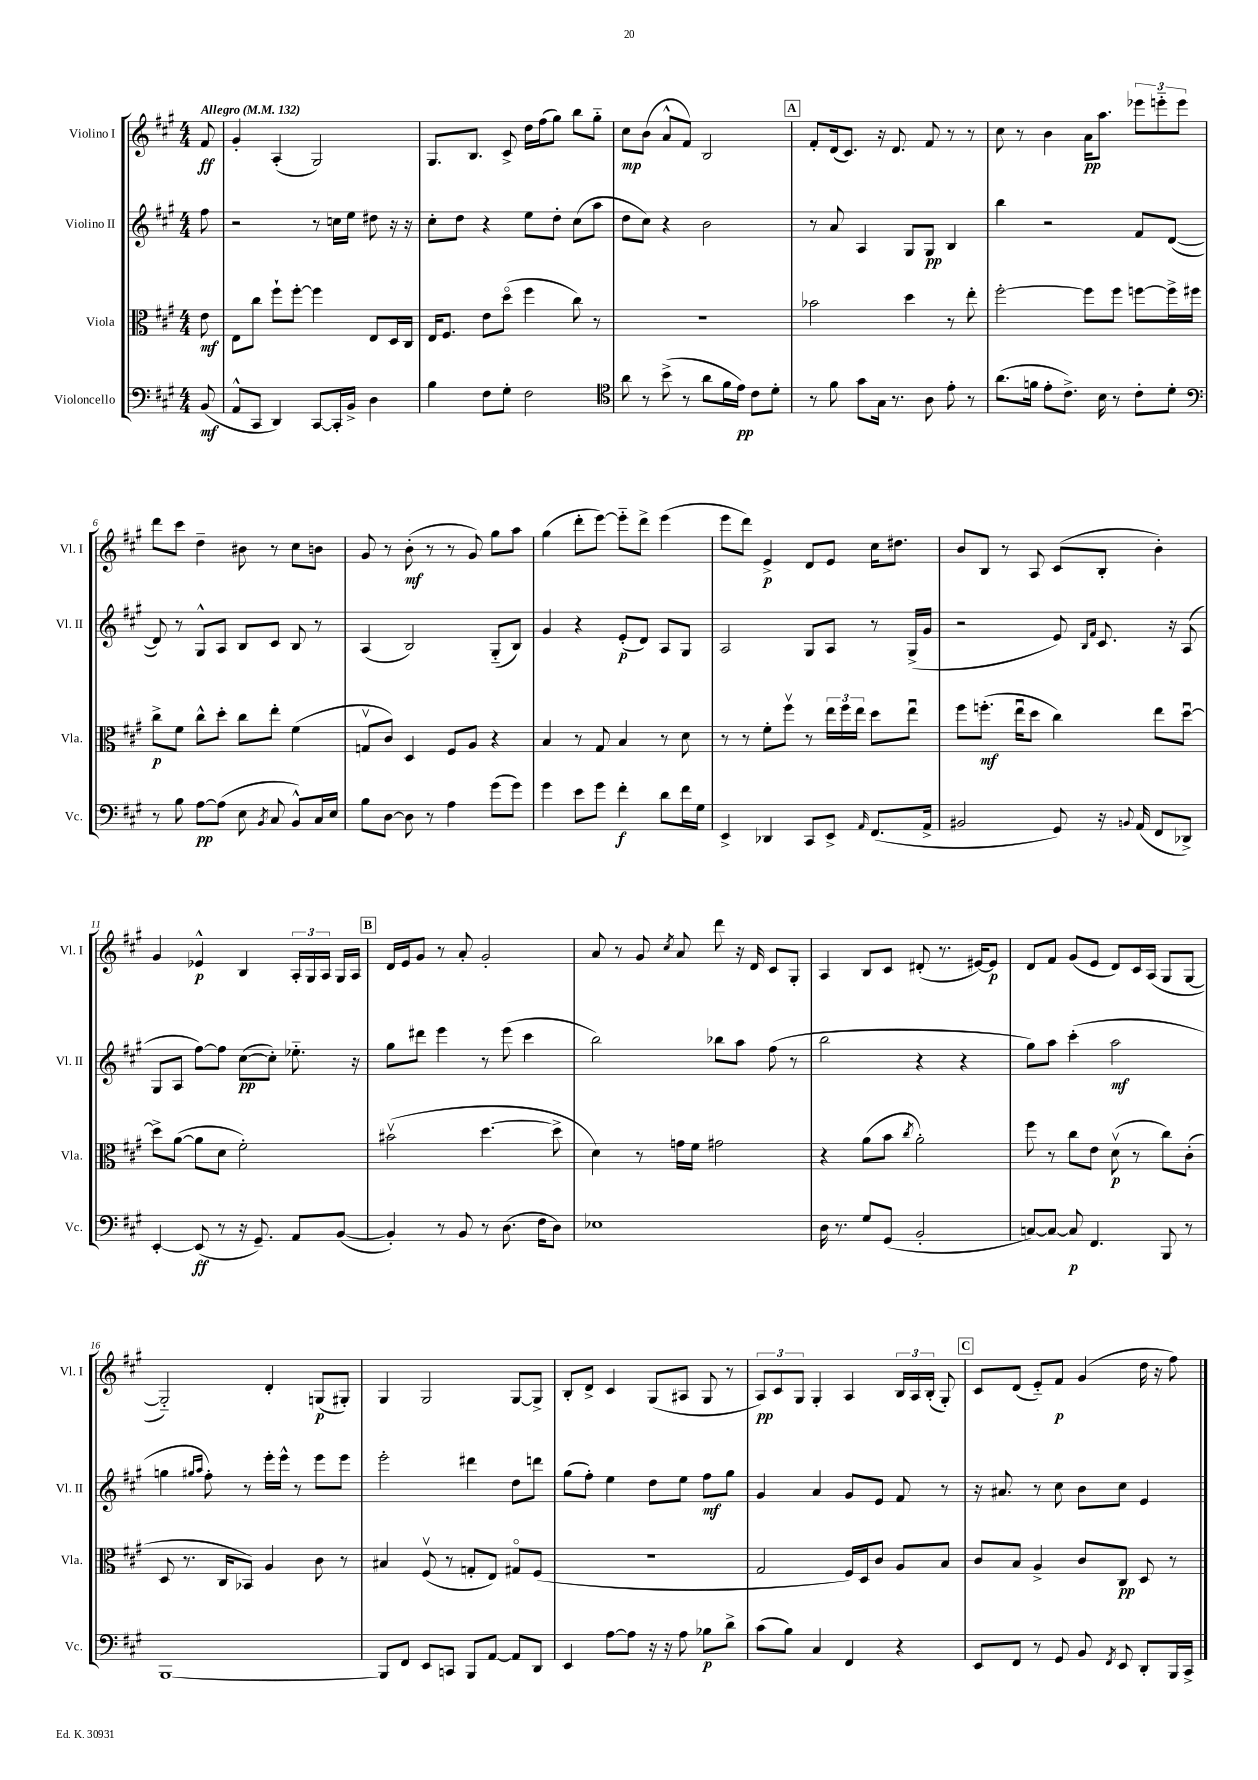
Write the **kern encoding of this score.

**kern	**dynam	**kern	**dynam	**kern	**dynam	**kern	**dynam
*part4	*part4	*part3	*part3	*part2	*part2	*part1	*part1
*staff4	*staff4	*staff3	*staff3	*staff2	*staff2	*staff1	*staff1
*I"Violoncello	*	*I"Viola	*	*I"Violino II	*	*I"Violino I	*
*I'Vc.	*	*I'Vla.	*	*I'Vl. II	*	*I'Vl. I	*
*clefF4	*	*clefC3	*	*clefG2	*	*clefG2	*
*k[f#c#g#]	*	*k[f#c#g#]	*	*k[f#c#g#]	*	*k[f#c#g#]	*
*M4/4	*	*M4/4	*	*M4/4	*	*M4/4	*
*MM132	*	*MM132	*	*MM132	*	*MM132	*
=	=	=	=	=	=	=	=
!	!	!	!	!	!	!LO:TX:a:B:t=Allegro	!
(8BB/	mf	8e\	mf	8ff#\	.	8f#/	ff
=1	=1	=1	=1	=1	=1	=1	=1
8AA^^/L	.	8E\L	.	2r	.	4g#'/	.
8CC#/J	.	8cc#\J	.	.	.	.	.
4DD/)	.	8ff#`\L	.	.	.	(4A'/	.
.	.	[8ff#'\J	.	.	.	.	.
[8CC#/L	.	4ff#\]	.	8r	.	2G#/)	.
16CC#'/L]	.	.	.	16ccn\LL	.	.	.
16BB^/JJ	.	.	.	16ee\JJ	.	.	.
4D\	.	8E/L	.	8dd#X\	.	.	.
.	.	16D/L	.	16r	.	.	.
.	.	16C#/JJ	.	16r	.	.	.
=2	=2	=2	=2	=2	=2	=2	=2
4B\	.	16E/KL	.	8cc#'\L	.	8.G#/L	.
.	.	8.F#/J	.	.	.	.	.
.	.	.	.	8dd\J	.	.	.
.	.	.	.	.	.	8.B/J	.
8F#\L	.	8e\L	.	4r	.	.	.
8G#'\J	.	(8dd\J	.	.	.	8c#^/	.
2F#\	.	4ff#\	.	8ee\L	.	16dd\LL	.
.	.	.	.	.	.	(16ff#\J	.
.	.	.	.	8dd'\J	.	8gg#\J)	.
.	.	8cc#\)	.	(8cc#\L	.	8bb\L	.
.	.	8r	.	8aa\J	.	8gg#\J	.
=3	=3	=3	=3	=3	=3	=3	=3
*clefC4	*	*	*	*	*	*	*
8a\	.	1r	.	8dd\L	.	8cc#\L	mp
8r	.	.	.	8cc#\J)	.	(8b\J	.
(8b^\	.	.	.	4r	.	8a^^/L	.
8r	.	.	.	.	.	8f#/J)	.
8a\L	.	.	.	2b\	.	2B/	.
16f#\L	.	.	.	.	.	.	.
16e\JJ)	pp	.	.	.	.	.	.
8c#\L	.	.	.	.	.	.	.
8d'\J	.	.	.	.	.	.	.
!!LO:REH:place=s1:t=A
=4	=4	=4	=4	=4	=4	=4	=4
8r	.	2b-X\	.	8r	.	8f#'/L	.
8f#\	.	.	.	8a/	.	(16d/k	.
.	.	.	.	.	.	8.c#/J)	.
8g#\L	.	.	.	4A/	.	.	.
16G#\Jk	.	.	.	.	.	16r	.
8.r	.	.	.	.	.	8.d/	.
.	.	4dd\	.	8G#/L	.	.	.
8A\	.	.	.	8G#/J	pp	8f#/	.
8e'\	.	8r	.	4B/	.	8r	.
8r	.	8ee'\	.	.	.	8r	.
=5	=5	=5	=5	=5	=5	=5	=5
(8.a\L	.	[2ff#'\	.	4bb\	.	8cc#\	.
.	.	.	.	.	.	8r	.
16fn\Jk	.	.	.	.	.	.	.
8e'\L	.	.	.	2r	.	4b\	.
8.c#^\J)	.	.	.	.	.	.	.
.	.	8ff#\L]	.	.	.	16a\KL	pp
16B\	.	.	.	.	.	8.aa\J	.
8r	.	8ff#\J	.	.	.	.	.
8c#'\L	.	[8ffn\L	.	8f#/L	.	12eee-X\L	.
.	.	.	.	.	.	12eeen\	.
8d'\J	.	16ff^\L]	.	([8d/J	.	.	.
.	.	.	.	.	.	12eee\J	.
.	.	16ff#X\JJ	.	.	.	.	.
!!LO:LB:g=z
=6	=6	=6	=6	=6	=6	=6	=6
*clefF4	*	*	*	*	*	*	*
8r	.	8cc#^\L	p	8d/])	.	8ddd\L	.
8B\	.	8f#\J	.	8r	.	8ccc#\J	.
[8A\L	pp	8cc#^^\L	.	8G#^^/L	.	4dd~\	.
(8A\J]	.	8dd'\J	.	8A/J	.	.	.
8E\	.	8cc#\L	.	8B/L	.	8b#X\	.
8qBB/	.	.	.	.	.	.	.
8C#/	.	8ee'\J	.	8c#/J	.	8r	.
8BB^^/L)	.	(4f#\	.	8B/	.	8cc#\L	.
16C#/L	.	.	.	8r	.	8bn\J	.
16E/JJ	.	.	.	.	.	.	.
=7	=7	=7	=7	=7	=7	=7	=7
8B\L	.	8Gnv/L	.	(4A/	.	8g#/	.
[8D\J	.	8c#/J)	.	.	.	8r	.
8D\]	.	4D/	.	2B/)	.	(8b'\	mf
8r	.	.	.	.	.	8r	.
4A\	.	8F#/L	.	.	.	8r	.
.	.	8A/J	.	.	.	8g#/)	.
(8g#\L	.	4r	.	(8G#/L	.	8gg#\L	.
8g#\J)	.	.	.	8B/J)	.	8aa\J	.
=8	=8	=8	=8	=8	=8	=8	=8
4g#\	.	4B/	.	4g#/	.	(4gg#\	.
8e\L	.	8r	.	4r	.	8ddd'\L	.
8g#\J	.	8G#/	.	.	.	[8eee\J)	.
4f#'\	f	4B/	.	(8e'/L	p	8eee\L]	.
.	.	.	.	8d/J)	.	8ddd^\J	.
8d\L	.	8r	.	8A/L	.	(4eee\	.
16f#\L	.	8d\	.	8G#/J	.	.	.
16G#\JJ	.	.	.	.	.	.	.
=9	=9	=9	=9	=9	=9	=9	=9
4EE^/	.	8r	.	2A/	.	8eee\L	.
.	.	8r	.	.	.	8ddd\J)	.
4DD-X/	.	8f#'\L	.	.	.	4e^/	p
.	.	8ff#v\J	.	.	.	.	.
8CC#/L	.	8r	.	8G#/L	.	8d/L	.
8EE^/J	.	24ee\LL	.	8A/J	.	8e/J	.
.	.	24ff#\	.	.	.	.	.
.	.	24ee\JJ	.	.	.	.	.
16qqAA/	.	.	.	.	.	.	.
(8.FF#/L	.	8dd\L	.	8r	.	16cc#\KL	.
.	.	.	.	.	.	8.dd#X\J	.
.	.	8eeu\J	.	(16G#^/LL	.	.	.
16AA^/Jk	.	.	.	16g#/JJ	.	.	.
=10	=10	=10	=10	=10	=10	=10	=10
2BB#X/	.	8ff#\L	.	2r	.	8b/L	.
.	.	(8.ffn'\J	mf	.	.	8B/J	.
.	.	.	.	.	.	8r	.
.	.	16eeu\KL	.	.	.	.	.
.	.	8dd\J	.	.	.	8A/	.
8GG#/)	.	4cc#\)	.	8e/)	.	(8c#/L	.
.	.	.	.	16qqB/LL	.	.	.
.	.	.	.	16qqf#/JJ	.	.	.
16r	.	.	.	8.c#/	.	8B'/J	.
8qqBBn/	.	.	.	.	.	.	.
(16AA/	.	.	.	.	.	.	.
8FF#/L	.	8ee\L	.	.	.	4b'\)	.
.	.	.	.	16r	.	.	.
8DD-X^/J)	.	[8ddu\J	.	(8A/	.	.	.
!!LO:LB:g=z
=11	=11	=11	=11	=11	=11	=11	=11
[4EE'/	.	8dd^\L]	.	8G#/L	.	4g#/	.
.	.	([8a\J	.	8A/J	.	.	.
(8EE/]	ff	8a\L]	.	[8ff#\L)	.	4e-X^^/	p
8r	.	8d\J	.	8ff#\J]	.	.	.
16r	.	2f#'\)	.	([8cc#\L	pp	4B/	.
8.GG#~/)	.	.	.	.	.	.	.
.	.	.	.	8cc#'\J])	.	.	.
8AA/L	.	.	.	8.ee-X\	.	24A'/LL	.
.	.	.	.	.	.	24G#/	.
.	.	.	.	.	.	24A/JJ	.
([8BB/J	.	.	.	.	.	16G#/LL	.
.	.	.	.	16r	.	16A/JJ	.
!!LO:REH:place=s1:t=B
=12	=12	=12	=12	=12	=12	=12	=12
4BB'/])	.	(2b#Xv\	.	8gg#\L	.	16d/LL	.
.	.	.	.	.	.	16e/J	.
.	.	.	.	8ddd#X\J	.	8g#/J	.
8r	.	.	.	4eee\	.	8r	.
8BB/	.	.	.	.	.	8a'/	.
8r	.	[4.dd\	.	8r	.	2g#'/	.
(8.D\	.	.	.	(8eee\	.	.	.
.	.	.	.	4ccc#\	.	.	.
16F#\KL	.	.	.	.	.	.	.
8D\J)	.	8dd^\]	.	.	.	.	.
=13	=13	=13	=13	=13	=13	=13	=13
1E-X	.	4d\)	.	2bb\)	.	8a/	.
.	.	.	.	.	.	8r	.
.	.	8r	.	.	.	8g#/	.
.	.	.	.	.	.	8qcc#/	.
.	.	16gn\LL	.	.	.	8a/	.
.	.	16f#\JJ	.	.	.	.	.
.	.	2g#X\	.	8bb-X\L	.	8ddd\	.
.	.	.	.	8aa\J	.	16r	.
.	.	.	.	.	.	16d/	.
.	.	.	.	(8ff#\	.	8c#/L	.
.	.	.	.	8r	.	8G#'/J	.
=14	=14	=14	=14	=14	=14	=14	=14
16D\	.	4r	.	2bb\	.	4A/	.
8.r	.	.	.	.	.	.	.
8G#/L	.	(8a\L	.	.	.	8B/L	.
(8GG#/J	.	8b\J	.	.	.	8c#/J	.
.	.	8qcc#/	.	.	.	.	.
2BB'/	.	2a'\)	.	4r	.	(8d#X'/	.
.	.	.	.	.	.	8.r	.
.	.	.	.	4r	.	.	.
.	.	.	.	.	.	[16e#X/KL)	.
.	.	.	.	.	.	8e#/J]	p
=15	=15	=15	=15	=15	=15	=15	=15
[8Cn/L)	.	8ff#\	.	8gg#\L)	.	8d/L	.
8C/J_	.	8r	.	8aa\J	.	8f#/J	.
8C/]	p	8cc#\L	.	(4ccc#'\	.	(8g#/L	.
4.FF#/	.	8e\J	.	.	.	8e/J	.
.	.	(8dv\	p	2aa\	mf	8d/L)	.
.	.	8r	.	.	.	16c#/L	.
.	.	.	.	.	.	(16A/JJ	.
8BBB/	.	8cc#\L)	.	.	.	8G#/L	.
8r	.	(8c#'\J	.	.	.	[8G#/J	.
!!LO:LB:g=z
=16	=16	=16	=16	=16	=16	=16	=16
[1BBB	.	8D/	.	4ggn\	.	2G#/])	.
.	.	8.r	.	.	.	.	.
.	.	.	.	16qqgg#X/LL	.	.	.
.	.	.	.	16qqaa/JJ	.	.	.
.	.	.	.	8ff#'\)	.	.	.
.	.	16C#/KL	.	.	.	.	.
.	.	8BB-X/J)	.	8r	.	.	.
.	.	4A/	.	16eee'\LL	.	4d'/	.
.	.	.	.	16eee^^\JJ	.	.	.
.	.	.	.	8r	.	.	.
.	.	8c#\	.	8eee\L	.	(8Gn/L	p
.	.	8r	.	8eee\J	.	8G#X'/J)	.
=17	=17	=17	=17	=17	=17	=17	=17
8BBB/L]	.	4B#X/	.	2eee'\	.	4G#/	.
8FF#/J	.	.	.	.	.	.	.
8EE/L	.	(8F#v/	.	.	.	2G#/	.
8CCn/J	.	8r	.	.	.	.	.
8BBB/L	.	8Gn'/L	.	4ddd#X\	.	.	.
[8AA/J	.	8E/J)	.	.	.	.	.
8AA/L]	.	8G#X/L	.	8dd\L	.	[8G#/L	.
8DD/J	.	(8F#/J	.	8dddn\J	.	8G#^/J]	.
=18	=18	=18	=18	=18	=18	=18	=18
4EE/	.	1r	.	(8gg#\L	.	8B'/L	.
.	.	.	.	8ff#'\J)	.	8d^/J	.
[8A\L	.	.	.	4ee\	.	4c#/	.
8A\J]	.	.	.	.	.	.	.
16r	.	.	.	8dd\L	.	(8G#/L	.
16r	.	.	.	.	.	.	.
8A\	.	.	.	8ee\J	.	8A#X/J	.
8B-X\L	p	.	.	8ff#\L	mf	8G#/	.
8d^\J	.	.	.	8gg#\J	.	8r	.
=19	=19	=19	=19	=19	=19	=19	=19
(8c#\L	.	2G#/	.	4g#/	.	12A/L)	pp
.	.	.	.	.	.	12c#/	.
8B\J)	.	.	.	.	.	.	.
.	.	.	.	.	.	12G#/J	.
4C#/	.	.	.	4a/	.	4G#'/	.
4FF#/	.	16F#/LL)	.	8g#/L	.	4A/	.
.	.	16D/J	.	.	.	.	.
.	.	8c#/J	.	8e/J	.	.	.
4r	.	8A/L	.	8f#/	.	24B/LL	.
.	.	.	.	.	.	24A/	.
.	.	.	.	.	.	(24B'/JJ	.
.	.	8B/J	.	8r	.	8G#'/)	.
!!LO:REH:place=s1:t=C
=20	=20	=20	=20	=20	=20	=20	=20
8EE/L	.	8c#/L	.	16r	.	8c#/L	.
.	.	.	.	8.a#X/	.	.	.
8FF#/J	.	8B/J	.	.	.	(8d/J	.
8r	.	4A^/	.	8r	.	8e/L)	.
8GG#/	.	.	.	8cc#\	.	8f#/J	p
8BB/	.	8c#/L	.	8b\L	.	(4g#/	.
8qFF#/	.	.	.	.	.	.	.
8EE/	.	8C#/J	pp	8cc#\J	.	.	.
8DD'/L	.	8D/	.	4e/	.	16dd\	.
.	.	.	.	.	.	16r	.
16BBB/L	.	8r	.	.	.	8ff#\)	.
16CC#^/JJ	.	.	.	.	.	.	.
==	==	==	==	==	==	==	==
*-	*-	*-	*-	*-	*-	*-	*-
